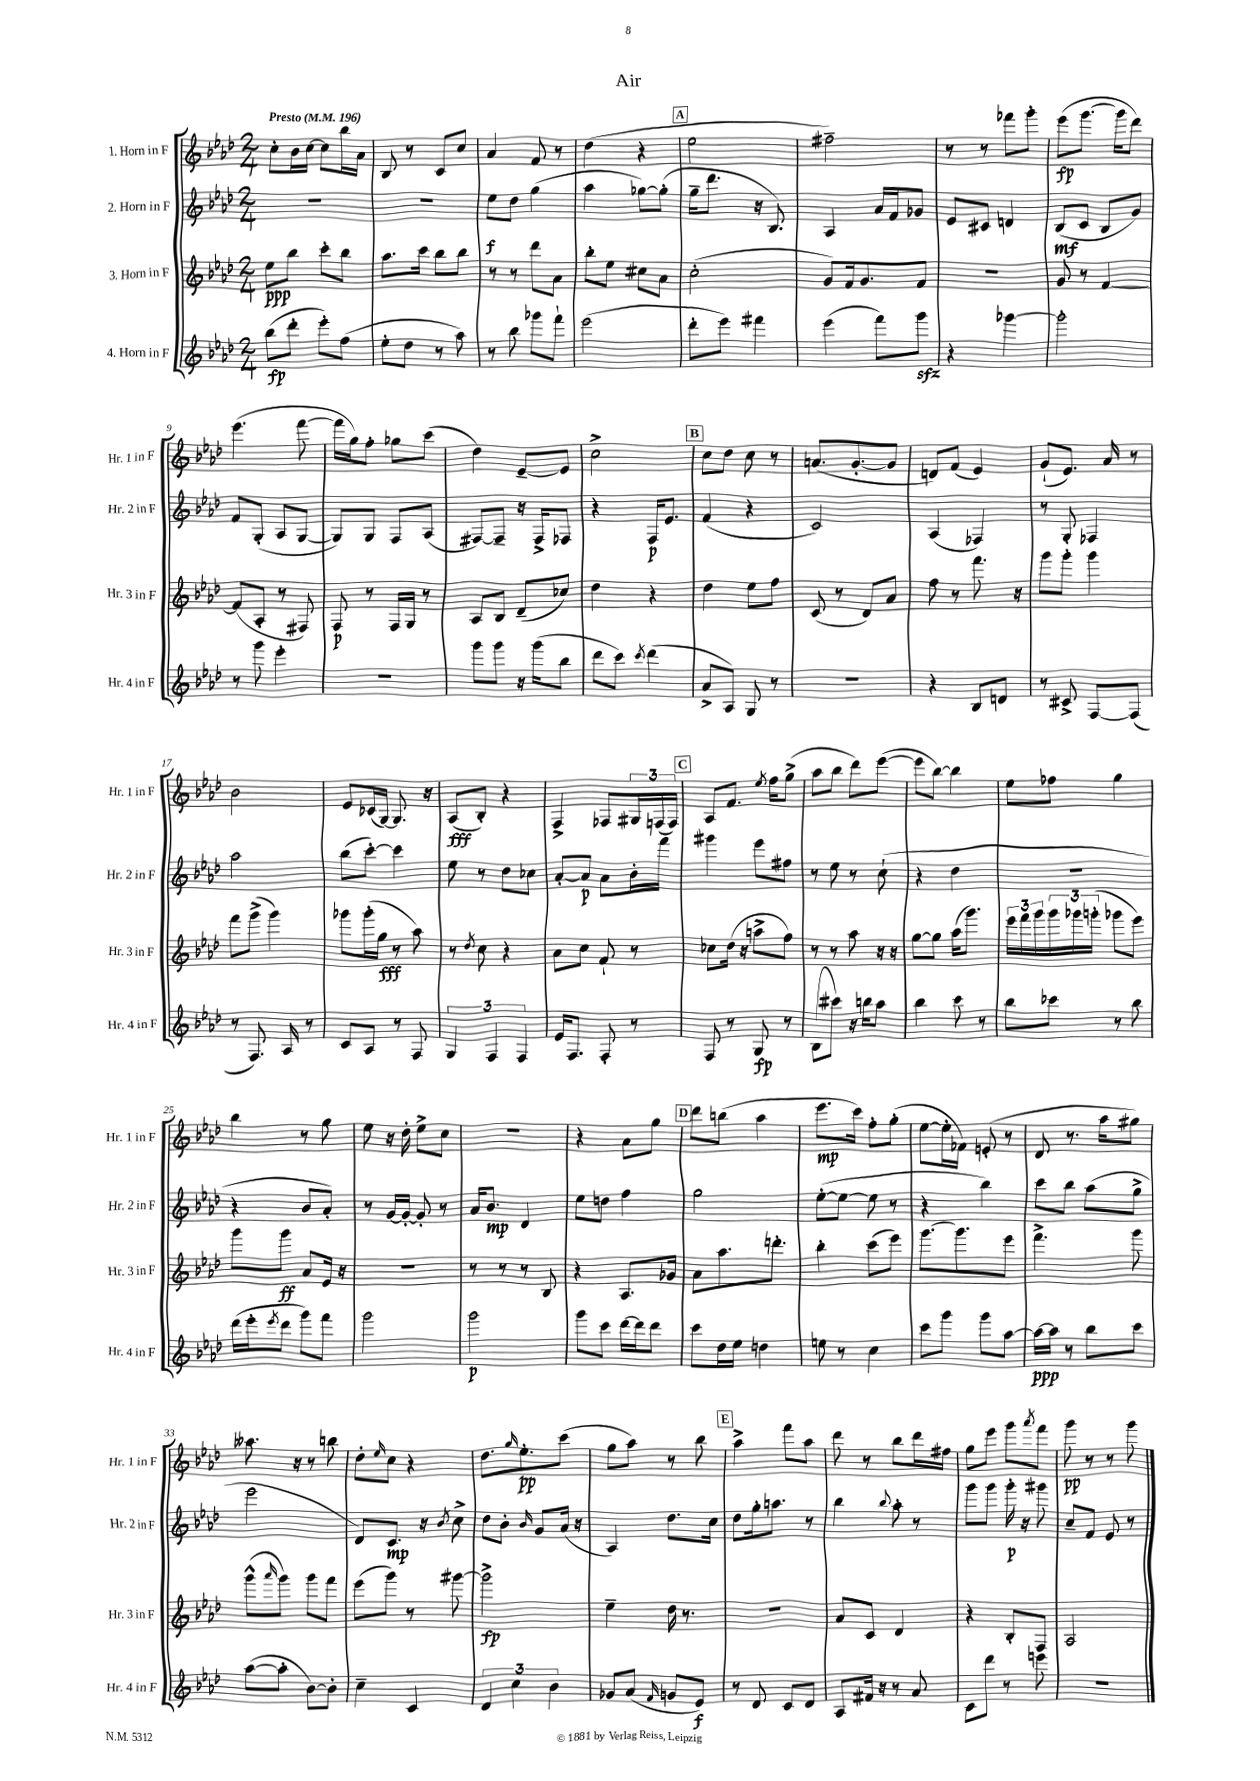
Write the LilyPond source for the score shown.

\header { title = "Air" }
<<
\new StaffGroup <<
\new Staff = "s0" \with { instrumentName = "1. Horn in F" shortInstrumentName = "Hr. 1 in F" } {
    \clef treble \key aes \major \numericTimeSignature \time 2/4 \tempo "Presto" 4 = 196
    c''8-. bes'16 c''16~ c''8 bes''16 aes'16 |
    bes8 r8 c'8 c''8 |
    aes'4 f'8 r8 |
    des''4( r4 |
    \mark \markup { \box "A" } ees''2 |
    fis''2--) |
    r8 r8 fes'''8 g'''8-. |
    ees'''8\fp( g'''8.~ g'''16 des'''8) |
    ees'''4.( f'''8~ |
    f'''16 g''16) f''8-. ges''8 c'''8( |
    des''4) ees'8~-- ees'8 |
    c''2-> |
    \mark \markup { \box "B" } c''8 des''8 c''8 r8 |
    a'8.( g'8.~-. g'8 |
    d'8) f'8( ees'4) |
    g'8-!( ees'8.) aes'16 r8 |
    bes'2 |
    ees'8 ces'16( g16~) g8. r16 |
    aes8\fff( bes8-.) r4 |
    f4-> fes8 \tuplet 3/2 { gis16 f16( f16) } |
    \mark \markup { \box "C" } aes8 f'8. \acciaccatura { ees''8 } f''16 g''8->( |
    aes''8 bes''8 des'''8) ees'''8~( |
    ees'''8 bes''8~) bes''4 |
    ees''8 fes''8 g''4 |
    bes''4 r8 g''8 |
    ees''8 r16 des''16-. ees''8-> c''8 |
    R2 |
    r4 aes'8 g''8 |
    \mark \markup { \box "D" } des'''8 b''8( aes''4 |
    ees'''8.\mp c'''16) f''8-. g''8-.( |
    ees''8~ ees''16-. fes'16) e'8-.( r8 |
    des'8 r8. aes''16 gis''8) |
    aeses''8. r16 r8 b''8 |
    des''8-. \grace { ees''16 } c''8 r4 |
    des''8. \grace { g''16 } ees''8.-.\pp c'''8( |
    g''8 aes''8) r8 bes''8 |
    \mark \markup { \box "E" } aes''4-> f'''8 aes''8 |
    des'''8 r8 bes''8 des'''16 fis''16 |
    g''8 ees'''8 g'''8 \acciaccatura { aes'''8 } f'''8 |
    g'''8\pp r8 r8 g'''8 \bar "|." |
}
\new Staff = "s1" \with { instrumentName = "2. Horn in F" shortInstrumentName = "Hr. 2 in F" } {
    \clef treble \key aes \major \numericTimeSignature \time 2/4
    R2 |
    R2 |
    ees''8\f des''8 g''4( |
    aes''4 ges''8~) ges''8-.( |
    \mark \markup { \box "A" } g''16-- des'''8. r16 bes8.) |
    aes4 aes'16 f'16 ges'8 |
    ees'8 cis'8 d'4 |
    bes8\mf( c'8 bes8 g'8) |
    f'8 g8-.( aes8 g8~ |
    g8) g8 f8 aes8( |
    fis8~) fis8-- r16 fis16-> fes8 |
    r4 f16\p ees'8. |
    \mark \markup { \box "B" } f'4( r4 |
    c'2) |
    aes4( fes4) |
    r8 g8-. fes4 |
    aes''2 |
    bes''8( c'''8~-.) c'''4 |
    ees''8 r8 des''8 ces''8 |
    aes'8~-. aes'8\p aes'8 bes'16-. f'''16 |
    \mark \markup { \box "C" } gis'''4 ees'''8 fis''8 |
    r8 ees''8 r8 c''8-!( |
    r4 des''4 |
    R2 |
    r4 bes'8 aes'8-.) |
    r8 g'16~ g'16~-. g'8-. r8 |
    aes'16 bes'8.\mp des'4 |
    ees''8 d''8 f''4 |
    \mark \markup { \box "D" } g''2 |
    ees''8~-.( ees''8~ ees''8 r8 |
    r4 bes''4) |
    c'''8 bes''8 aes''8( g''8-> |
    ees'''2 |
    des'8) c'8.\mp r16 \acciaccatura { bes'8 } c''8-> |
    des''8 bes'8-. \grace { bes'16 } g'8 aes'16( r16 |
    aes4) des''8. c''16 |
    \mark \markup { \box "E" } des''8 g''16-. a''8. r8 |
    bes''4 \appoggiatura { bes''8 } aes''8-. r8 |
    g'''8 g'''8 g'''16-.\p r16 gis'''8 |
    c''8-- f'8 ees'8 r8 \bar "|." |
}
\new Staff = "s2" \with { instrumentName = "3. Horn in F" shortInstrumentName = "Hr. 3 in F" } {
    \clef treble \key aes \major \numericTimeSignature \time 2/4
    ees''8\ppp bes''8 c'''8-. bes''8 |
    aes''8. c'''16 bes''8 bes''8 |
    r8 r8 des'''8 aes'8 |
    bes''8-. ees''8 cis''8 aes'8 |
    \mark \markup { \box "A" } c''2-.( |
    g'8) f'16 g'8. f'8 |
    r2 |
    g'8 r8 f'4~ |
    f'8( aes8-. r8 fis8) |
    f8\p r8 f16 g16 r8 |
    aes8 bes8 des'8--( ces''8) |
    des''4 r4 |
    \mark \markup { \box "B" } des''4 ees''8 f''8 |
    c'8( r8 des'8) aes'8 |
    f''8 r8 f'''8. r16 |
    g'''8 g'''8-. g'''4 |
    f'''8 g'''8->( g'''4) |
    ges'''8 ges'''16-.( g''16\fff r8 aes''8) |
    r8 \acciaccatura { des''8 } c''8 r4 |
    aes'8 c''8 f'8-! r8 |
    \mark \markup { \box "C" } ces''8 des''16( r16 a''8-> f''8) |
    r8 r8 aes''8 r16 r16 |
    g''8~ g''8 aes''16( g'''8.) |
    \tuplet 3/2 { ees'''16 f'''16 g'''16 } \tuplet 3/2 { g'''16 ges'''16 g'''16-.( } ges'''8 ees'''8) |
    g'''8 g'''8\ff aes'8 ees'16 r16 |
    R2 |
    r8 r8 r8 bes8 |
    r4 aes8. ges'16 |
    \mark \markup { \box "D" } aes'8 aes''8. d'''8.-. |
    bes''4-. c'''8( ees'''8) |
    g'''8.~ g'''8. ees'''8 |
    f'''4.-> g'''8 |
    g'''8-^( \grace { aes'''16 } g'''8) g'''8 f'''8 |
    ees'''8( g'''8) r8 gis'''8~ |
    gis'''2->\fp |
    ees''4-- des''16 r8. |
    \mark \markup { \box "E" } R2 |
    aes'8 c'8 des'4 |
    r4 bes8-. f8 |
    aes2 \bar "|." |
}
\new Staff = "s3" \with { instrumentName = "4. Horn in F" shortInstrumentName = "Hr. 4 in F" } {
    \clef treble \key aes \major \numericTimeSignature \time 2/4
    bes''8\fp( des'''8-. ees'''8-.) f''8( |
    ees''8-. des''8 r8 aes''8) |
    r8 bes''8 ges'''8 f'''8-! |
    ees'''2( |
    \mark \markup { \box "A" } des'''8-. ees'''8) fis'''4 |
    ees'''4( f'''8) g'''8\sfz |
    r4 ges'''4~ |
    ges'''2-. |
    r8 g'''8 ees'''4-. |
    R2 |
    g'''8 g'''8 r16 g'''16( bes''8 |
    des'''8 c'''8) \acciaccatura { c'''8 } des'''4( |
    \mark \markup { \box "B" } aes'8-> aes8) g8 r8 |
    R2 |
    r4 bes8 d'8 |
    r8 cis'8-> f8~ f8( |
    r8 f8.) aes16 r8 |
    c'8 aes8 r8 f8 |
    \tuplet 3/2 { g4 f4 f4 } |
    ees'16 f8. f8-. r8 |
    \mark \markup { \box "C" } f8 r8 g8\fp r8 |
    bes8( cis'''8) r16 b''16 aes''8 |
    bes''4 c'''8 r8 |
    bes''8 ces'''8 r8 bes''8 |
    des'''16( ees'''16-. \acciaccatura { ees'''8 } des'''8 g'''8) f'''8 |
    g'''2 |
    g'''2\p |
    g'''8 c'''8 des'''16~ des'''16 des'''8 |
    \mark \markup { \box "D" } c'''8 des''16 ees''16 d''4 |
    e''8 r8 c''4 |
    c'''8 g'''8 g'''8 aes''8~ |
    aes''16~\ppp aes''16 r8 bes''8 c'''8 |
    aes''8~( aes''8-. bes'8~) bes'8-. |
    c''4-- c'4 |
    \tuplet 3/2 { des'4 c''4 bes'4 } |
    ges'8 aes'8( \grace { f'16 } g'8 ees'8\f) |
    \mark \markup { \box "E" } r8 des'8 c'8 des'8 |
    aes8 fis'16 r16 r8 aes'8 |
    c'8 des'''8 r8 e'''8 |
    R2 \bar "|." |
}
>>
>>
